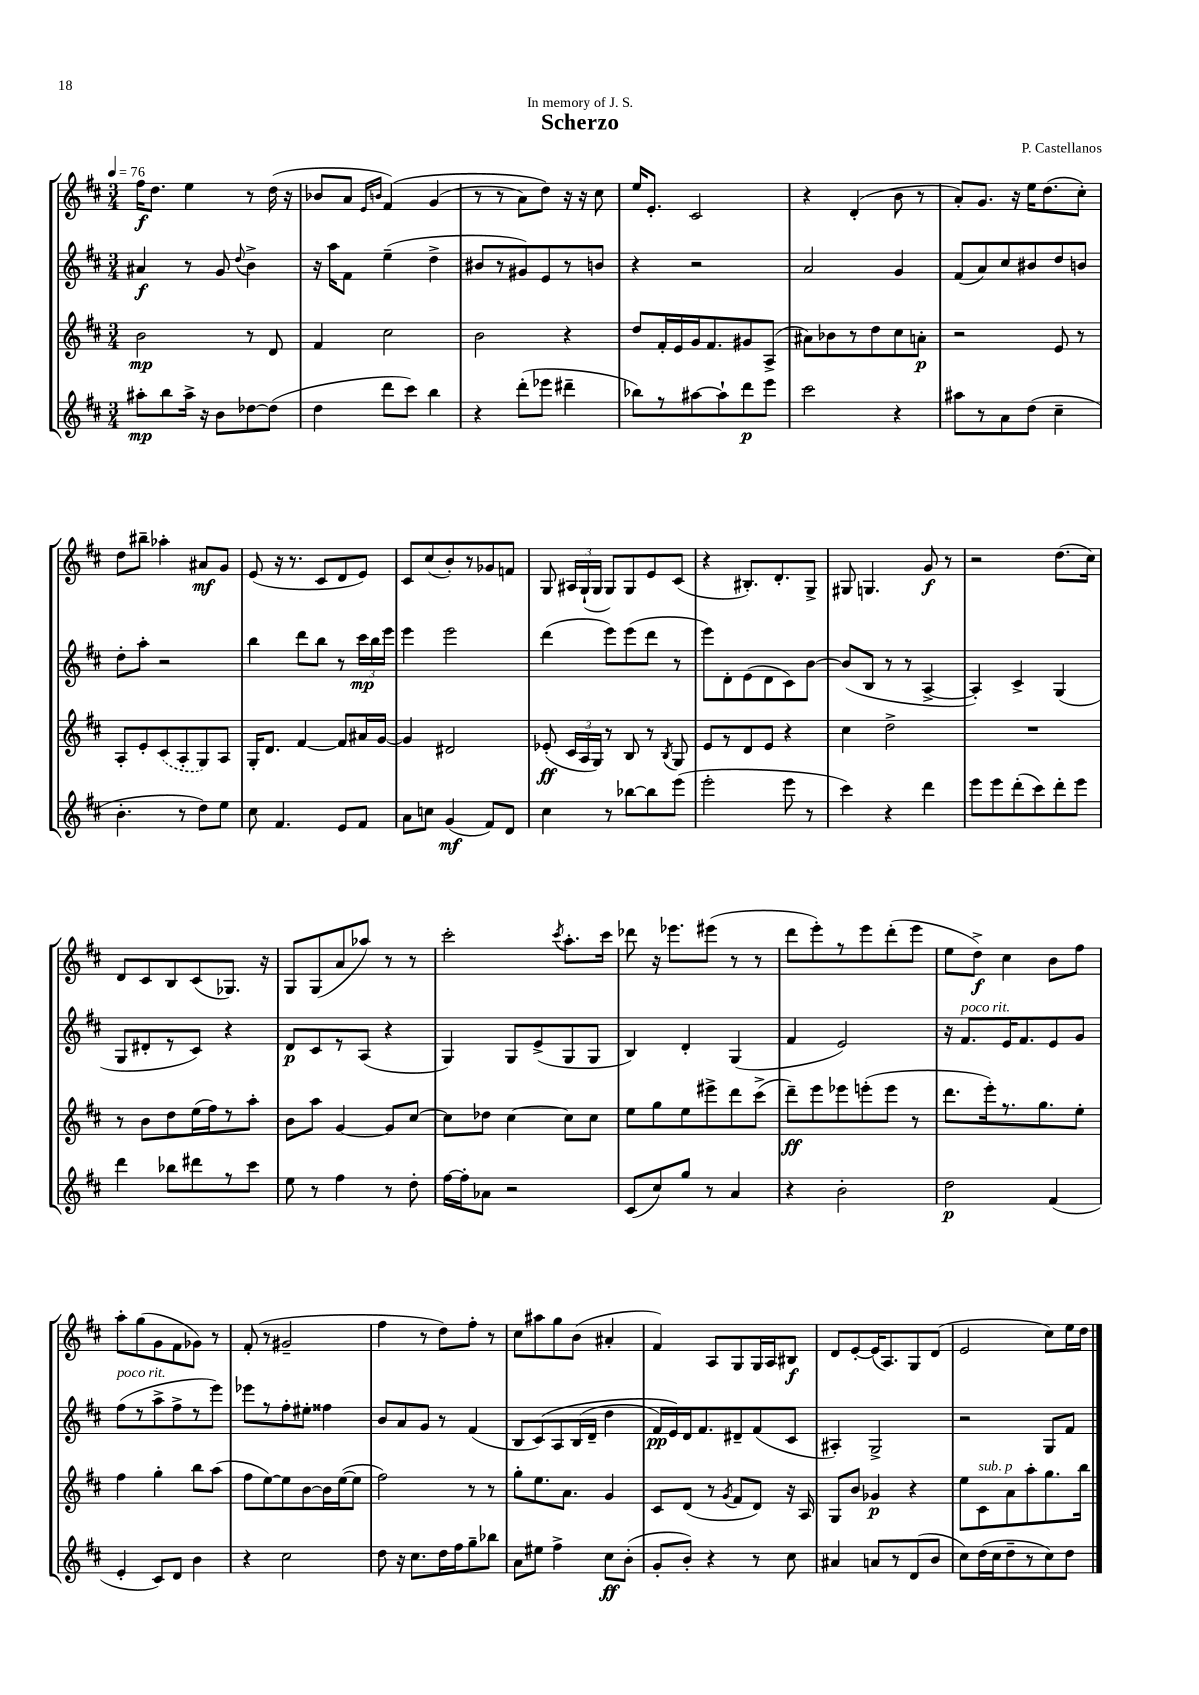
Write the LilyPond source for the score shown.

\header { title = "Scherzo" composer = "P. Castellanos" dedication = "In memory of J. S." }
<<
\new StaffGroup <<
\new Staff = "s0" {
    \clef treble \key d \major \numericTimeSignature \time 3/4 \tempo 4 = 76
    \autoBeamOff fis''16[\f d''8.] e''4 r8 d''16( r16 |
    bes'8[ a'8] \grace { e'16[ b'16] } fis'4)\( g'4( |
    r8 r8 a'8[) d''8]\) r16 r16 cis''8 |
    e''16[ e'8.]-. cis'2 |
    r4 d'4-.( b'8 r8 |
    a'8[-.) g'8.] r16 e''16[ d''8.( cis''8]-.) |
    d''8[ bis''8]-- aes''4-. ais'8[\mf g'8] |
    e'8( r16 r8. cis'8[ d'8 e'8]) |
    cis'8[ cis''8( b'8-.) r8 ges'8 f'8] |
    g8 \tuplet 3/2 { ais16[ g16-!( g16] } g8[) g8 e'8 cis'8]( |
    r4 bis8.[-.) d'8.-. g8]-> |
    gis8 g4. g'8\f r8 |
    r2 d''8.[( cis''16]) |
    d'8[ cis'8 b8 cis'8( ges8.]) r16 |
    g8[ g8( a'8 aes''8]) r8 r8 |
    cis'''2-. \acciaccatura { cis'''8 } a''8.[-. cis'''16] |
    des'''8 r16 ees'''8.[ eis'''8]( r8 r8 |
    d'''8[ e'''8-.) r8 e'''8 d'''8-.( e'''8] |
    e''8[ d''8]->\f) cis''4 b'8[ fis''8] |
    a''8[-. g''8( g'8 fis'8 ges'8]) r8 |
    fis'8-.( r8 gis'2-- |
    fis''4 r8 d''8[) fis''8]-. r8 |
    cis''8[ ais''8 g''8 b'8]( ais'4-. |
    fis'4) a8[ g8 g16 a16 bis8]\f |
    d'8[ e'8~-. e'16( a8.) g8 d'8]( |
    e'2 cis''8[) e''16 d''16] \bar "|." |
}
\new Staff = "s1" {
    \clef treble \key d \major \numericTimeSignature \time 3/4
    \autoBeamOff ais'4\f r8 g'8 \appoggiatura { d''8 } b'4-> |
    r16 a''16[ fis'8] e''4--( d''4-> |
    bis'8[ r8 gis'8) e'8 r8 b'8] |
    r4 r2 |
    a'2 g'4 |
    fis'8[( a'8) cis''8 bis'8 d''8 b'8] |
    d''8[-. a''8]-. r2 |
    b''4 d'''8[ b''8] r8 \tuplet 3/2 { cis'''16[\mp b''16 e'''16] } |
    e'''4 e'''2 |
    d'''4( e'''8[) e'''8( d'''8] r8 |
    e'''8[) d'8-. e'8( d'8 cis'8) b'8]~ |
    b'8[( b8] r8 r8 a4~-> |
    a4-.) cis'4-> g4( |
    g8[ dis'8-. r8 cis'8]) r4 |
    d'8[\p cis'8 r8 a8]( r4 |
    g4) g8[ e'8->( g8 g8] |
    b4) d'4-. g4( |
    fis'4 e'2) |
    r16 fis'8.[^\markup { \italic "poco rit." } e'16 fis'8. e'8 g'8] |
    fis''8[^\markup { \italic "poco rit." }( r8 a''8-> fis''8-> r8 e'''8]) |
    ees'''8[ r8 fis''8-. eis''8]-. fisis''4 |
    b'8[ a'8 g'8] r8 fis'4( |
    b8[ cis'8)\( a8 b16( d'16]-- d''4 |
    fis'16[\pp) e'16\) d'16 fis'8. dis'8-- fis'8( cis'8] |
    ais4-.) g2-> |
    r2 g8[ fis'8] \bar "|." |
}
\new Staff = "s2" {
    \clef treble \key d \major \numericTimeSignature \time 3/4
    \autoBeamOff b'2\mp r8 d'8 |
    fis'4 cis''2 |
    b'2 r4 |
    d''8[ fis'16-. e'16 g'16 fis'8. gis'8 a8]->( |
    ais'8[) bes'8 r8 d''8 cis''8 a'8]-.\p |
    r2 e'8 r8 |
    a8[-. e'8-. \once \slurDashed cis'8( a8-. g8) a8] |
    g16[-. d'8.] fis'4~ fis'8[ ais'16 g'16]~ |
    g'4 dis'2 |
    ees'8-.\ff( \tuplet 3/2 { cis'16[ a16 g16]) } r8 b8 r8 \acciaccatura { b8 } g8 |
    e'8[ r8 d'8 e'8] r4 |
    cis''4 d''2-> |
    R2. |
    r8 b'8[ d''8 e''16( fis''16) r8 a''8]-. |
    b'8[ a''8] g'4~ g'8[ cis''8]~ |
    cis''8[ des''8] cis''4~ cis''8[ cis''8] |
    e''8[ g''8 e''8 eis'''8-> d'''8 cis'''8]->( |
    d'''8[--\ff) e'''8 ees'''8 e'''8-.( e'''8] r8 |
    d'''8.[ e'''16-.) r8. g''8. e''8]-. |
    fis''4 g''4-. b''8[ a''8]( |
    fis''8[ e''8~) e''8 b'8~ b'16 e''16~( e''8] |
    fis''2) r8 r8 |
    g''8[-. e''8. a'8.] g'4 |
    cis'8[ d'8]( r8 \acciaccatura { g'8 } fis'8[ d'8]) r16 a16 |
    g8[ b'8] ges'4\p r4 |
    e''8[ cis'8^\markup { \italic "sub. p" } a'8 a''8-. g''8. b''16] \bar "|." |
}
\new Staff = "s3" {
    \clef treble \key d \major \numericTimeSignature \time 3/4
    \autoBeamOff ais''8[-.\mp b''8 ais''16]-> r16 b'8[ des''8~ des''8]( |
    d''4 d'''8[ cis'''8]) b''4 |
    r4 d'''8[-.( ees'''8] dis'''4-- |
    bes''8[) r8 ais''8~ ais''8-! d'''8\p e'''8] |
    cis'''2 r4 |
    ais''8[ r8 a'8 d''8]( cis''4-- |
    b'4.-. r8 d''8[) e''8] |
    cis''8 fis'4. e'8[ fis'8] |
    a'8[ c''8] g'4\mf( fis'8[) d'8] |
    cis''4 r8 bes''8[~ bes''8 e'''8]( |
    e'''2-. e'''8 r8 |
    cis'''4) r4 d'''4 |
    e'''8[ e'''8 d'''8-.( cis'''8) d'''8-. e'''8] |
    d'''4 bes''8[ dis'''8 r8 cis'''8] |
    e''8 r8 fis''4 r8 d''8-. |
    fis''16[~ fis''16-. aes'8] r2 |
    cis'8[( cis''8) g''8] r8 a'4 |
    r4 b'2-. |
    d''2\p fis'4( |
    e'4-. cis'8[) d'8] b'4 |
    r4 cis''2 |
    d''8 r16 cis''8.[ d''16 fis''16 g''8-- bes''8] |
    a'8[ eis''8] fis''4-> cis''8[\ff b'8]-.( |
    g'8[-. b'8]-.) r4 r8 cis''8 |
    ais'4 a'8[ r8 d'8( b'8] |
    cis''8[) d''16( cis''16 d''8-- r8 cis''8) d''8] \bar "|." |
}
>>
>>
\layout { \context { \Score \remove "Bar_number_engraver" } }
